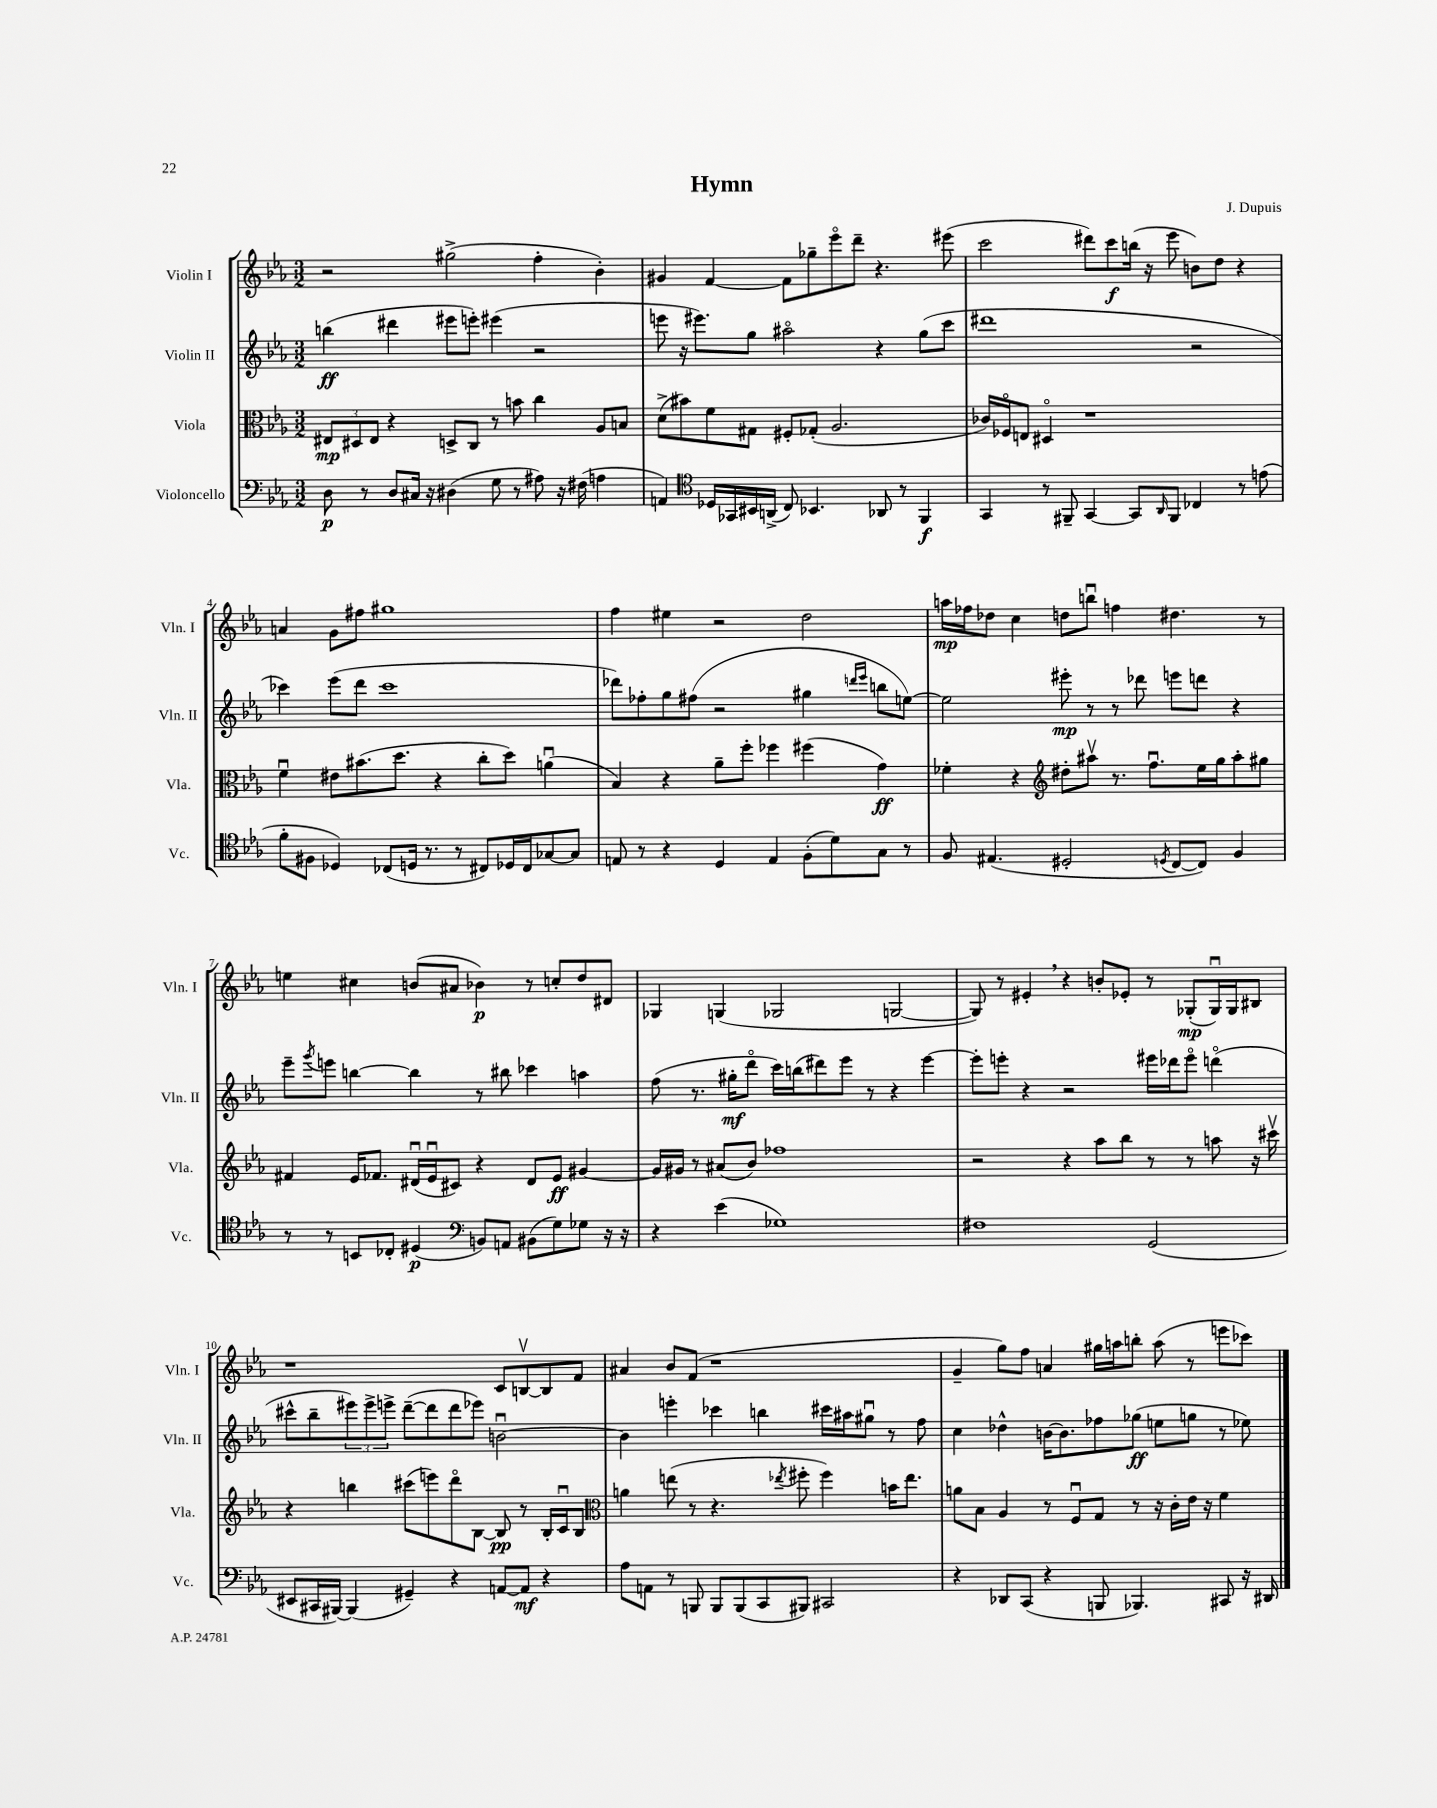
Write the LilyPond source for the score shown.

\header { title = "Hymn" composer = "J. Dupuis" }
<<
\new StaffGroup <<
\new Staff = "s0" \with { instrumentName = "Violin I" shortInstrumentName = "Vln. I" } {
    \clef treble \key ees \major \numericTimeSignature \time 3/2
    r2 gis''2->( f''4-. bes'4-.) |
    gis'4 f'4~ f'8 ges''8-- ees'''8\flageolet d'''8-- r4. eis'''8( |
    c'''2 dis'''8) c'''8\f b''16( r16 ees'''8 b'8) d''8 r4 |
    a'4 g'8 fis''8 gis''1 |
    f''4 eis''4 r2 d''2 |
    a''16\mp fes''16 des''8 c''4 d''8 b''8\downbow f''4 dis''4. r8 |
    e''4 cis''4 b'8( ais'8 bes'4\p) r8 c''8-. d''8 dis'8 |
    ges4 g4( ges2 g2~ |
    g8) r8 eis'4-. \breathe r4 b'8-. ees'8-. r8 ges8-.\mp( ges16\downbow) ges16 bis8 |
    r1 c'8 b8~\upbow b8 f'8 |
    ais'4 bes'8 f'8( r1 |
    g'4-- g''8) f''8 a'4 gis''16 a''16 b''8-. a''8( r8 e'''8 ces'''8) \bar "|." |
}
\new Staff = "s1" \with { instrumentName = "Violin II" shortInstrumentName = "Vln. II" } {
    \clef treble \key ees \major \numericTimeSignature \time 3/2
    b''4\ff( dis'''4 eis'''8 e'''8-.) eis'''4( r2 |
    e'''8 r16 eis'''8.) g''8 ais''2\flageolet r4 g''8( c'''8 |
    dis'''1 r2 |
    ces'''4) ees'''8( d'''8 ces'''1 |
    des'''8) fes''8-. g''8 fis''8( r2 gis''4 \grace { d'''16 ees'''16 } b''8 e''8~) |
    e''2 eis'''8-.\mp r8 r8 des'''8 e'''8 d'''8 r4 |
    ees'''8-- \acciaccatura { g'''8 } e'''8 b''4~ b''4 r8 bis''8 ces'''4 a''4 |
    f''8( r8. gis''16-.\mf d'''8\flageolet c'''16) b''16( dis'''8) ees'''8 r8 r4 ees'''4~ |
    ees'''8-. e'''8-. r4 r2 eis'''16 des'''16 eis'''8\flageolet d'''4\flageolet( |
    cis'''8-^ bes''8-- \tuplet 3/2 { eis'''8) eis'''8-> e'''8-> } d'''8~--( d'''8 d'''8 ees'''8) b'2~\downbow |
    b'4 e'''4-. ces'''4 b''4 cis'''16 ais''16 gis''8\downbow r8 f''8 |
    c''4 des''4-^ b'16~ b'8. fes''8 ges''8\ff( e''8 g''8 r8 ees''8) \bar "|." |
}
\new Staff = "s2" \with { instrumentName = "Viola" shortInstrumentName = "Vla." } {
    \clef alto \key ees \major \numericTimeSignature \time 3/2
    \tuplet 3/2 { eis8\mp dis8 eis8 } r4 d8-> c8 r8 b'8 c''4 aes8 b8 |
    d'8->( bis'8) f'8 gis8 fis8-. ges8-.( aes2. |
    ces'16) fes16\flageolet e8 dis4\flageolet r1 |
    f'4\downbow eis'8 bis'8.( d''8. r4 c''8-. d''8) a'4\downbow( |
    bes4) r4 aes'8-- f''8-. fes''4 fis''4( g'4\ff) |
    fes'4-. r4 \clef treble dis''8-. ais''8\upbow r8. f''8.\downbow ees''16 g''16 ais''8-. gis''8 |
    fis'4 ees'16 fes'8. dis'16\downbow( ees'16\downbow cis'8) r4 dis'8 ees'8\ff gis'4~ |
    gis'16 gis'16 r8 ais'8( bes'8) fes''1 |
    r2 r4 aes''8 bes''8 r8 r8 a''8 r16 cis'''16\upbow |
    r4 b''4 cis'''8( e'''8) d'''8\flageolet bes8~ bes8\pp r8 bes16-. c'16\downbow bes8 |
    \clef alto a'4 e''8( r8 r4. \acciaccatura { ees''8 } fis''8-. fis''4) b'16 ees''8. |
    a'8 bes8 aes4 r8 f8\downbow g8 r8 r16 c'16-. ees'16 r16 f'4 \bar "|." |
}
\new Staff = "s3" \with { instrumentName = "Violoncello" shortInstrumentName = "Vc." } {
    \clef bass \key ees \major \numericTimeSignature \time 3/2
    d8\p r8 d8 cis16 r16 dis4( g8 r8 ais8) r16 fis16( a4 |
    a,4) \clef tenor des16 ges,16 bis,16 a,16->( c8) bes,4. aes,8 r8 f,4\f |
    g,4 r8 fis,8-- g,4~ g,8 \grace { aes,16 } fis,8 ces4 r8 e'8( |
    f'8-. fis8 des4) ces8( d16 r8. r8 cis8) des16 cis16 ges8~ ges8 |
    e8 r8 r4 d4 e4 f8-.( d'8) g8 r8 |
    f8 eis4.( dis2-. \acciaccatura { d8 } c8~ c8) f4 |
    r8 r8 b,8 ces8-. dis4\p( \clef bass b,8) a,8 bis,8( g8) ges8 r16 r16 |
    r4 ees'4( ges1) |
    fis1 g,2( |
    eis,8 cis,16 bis,,16~) bis,,4( gis,4--) r4 a,8~ a,8\mf r4 |
    aes8 a,8 r8 b,,8 b,,8 b,,8( c,8 bis,,8) cis,2 |
    r4 des,8 c,8( r4 b,,8 bes,,4.) cis,8 r16 dis,16 \bar "|." |
}
>>
>>
